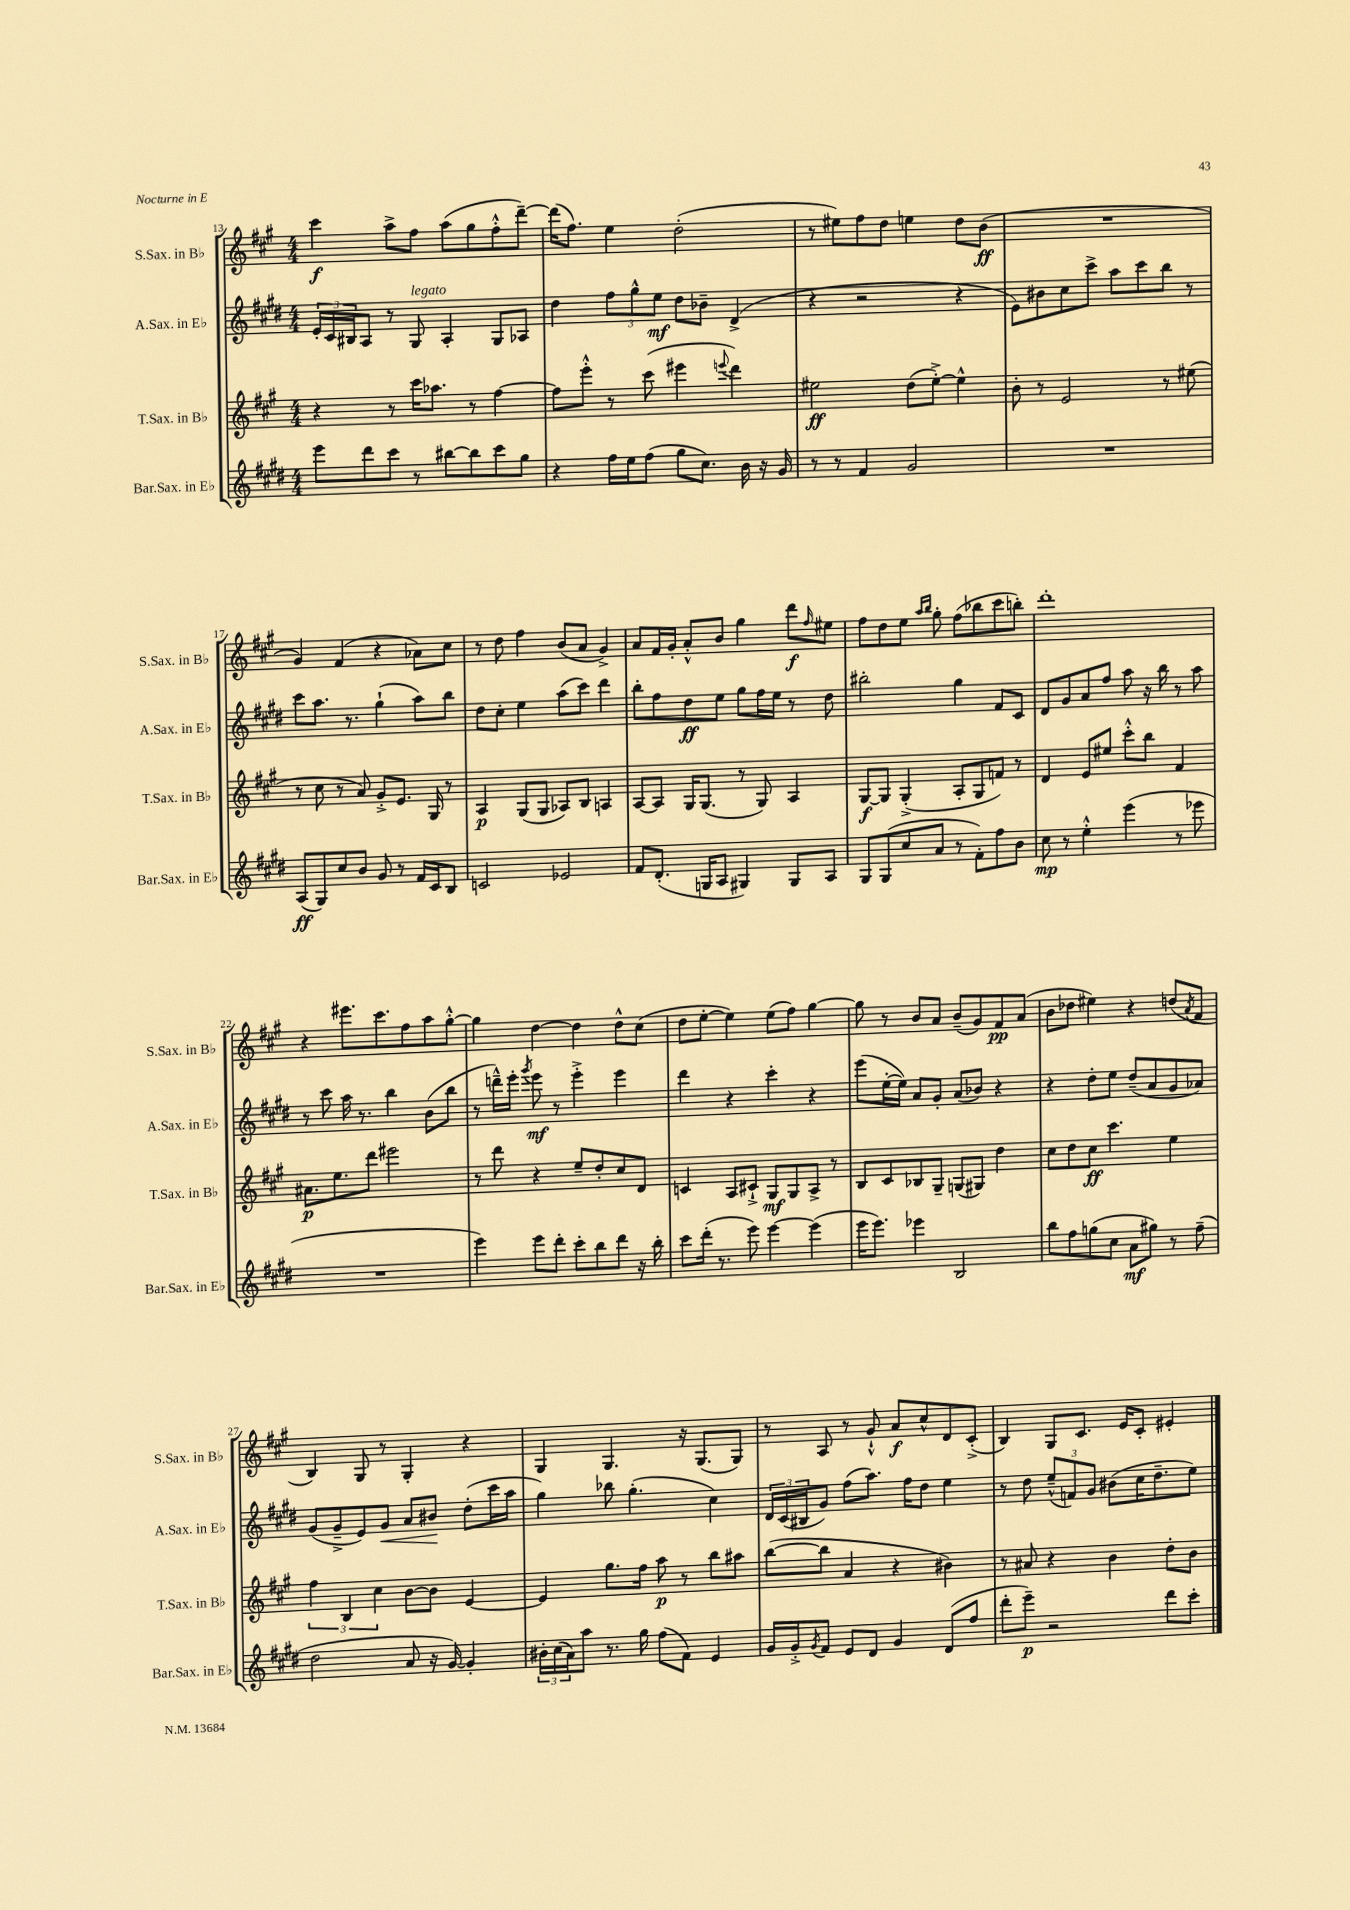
<<
\new StaffGroup <<
\new Staff = "s0" \with { instrumentName = "S.Sax. in Bb" shortInstrumentName = "S.Sax. in Bb" } {
    \clef treble \key a \major \numericTimeSignature \time 4/4
    cis'''4\f a''8-> fis''8 a''8( gis''8 fis''8-.-^ d'''8~--) |
    d'''16( fis''8.) e''4 d''2-.( |
    r8 eis''8) fis''8 d''8 e''4 d''8 b'8\ff( |
    R1 |
    gis'4) fis'4( r4 aes'8) cis''8 |
    r8 d''8 fis''4 b'8( a'8 gis'4->) |
    a'8 fis'16 gis'16-. a'8-.-^ b'8 gis''4 d'''8\f \grace { fis''16 } eis''8 |
    fis''8 d''8 e''8 \grace { a''16 b''16 } gis''8-. fis''8( bes''8 cis'''8 b''8-.) |
    d'''1-. |
    r4 eis'''8. cis'''8. fis''8 a''8 gis''8~-.-^ |
    gis''4 d''4~ d''4 d''8-^ cis''8( |
    d''8 e''8~-. e''4) e''8( fis''8) gis''4~ |
    gis''8 r8 b'8 a'8 b'8--( gis'8) fis'8\pp a'8( |
    b'8 des''8 eis''4) r4 d''8( \acciaccatura { a'8 } fis'8 |
    b4) gis8 r8 gis4-. r4 |
    gis4 gis4. r16 gis8.( gis8) |
    r8 a8 r8 gis'8-!-^ a'8\f cis''8-^ d'8 cis'8-.->( |
    b4) gis8 cis'8. e'16 cis'8-. eis'4-. \bar "|." |
}
\new Staff = "s1" \with { instrumentName = "A.Sax. in Eb" shortInstrumentName = "A.Sax. in Eb" } {
    \clef treble \key e \major \numericTimeSignature \time 4/4
    \tuplet 3/2 { e'16-. cis'16 bis16 } a8 r8 gis8^\markup { \italic "legato" } a4-. gis8 aes8 |
    dis''4 \tuplet 3/2 { fis''8 gis''8-^ e''8\mf } dis''8 bes'8-- dis'4->( |
    r4 r2 r4 |
    e'8) bis'8 cis''8 cis'''8-> a''8 cis'''8 b''8 r8 |
    cis'''8 a''8. r8. gis''4-!( a''8) b''8 |
    dis''8 cis''8-. e''4 a''8( cis'''8) dis'''4 |
    b''8-. fis''8 dis''8\ff e''8 gis''8 fis''16 e''16 r8 dis''8 |
    bis''2-. gis''4 fis'8 cis'8 |
    dis'8 gis'8 a'8 fis''8 a''8 r16 b''16 r8 a''8 |
    r8 cis'''8 a''16 r8. b''4 b'8( b''8 |
    r8 d'''16---^) e'''16-. \acciaccatura { gis'''8 } e'''8\mf r8 e'''4-.-> e'''4 |
    dis'''4 r4 cis'''4-. r4 |
    e'''8( e''16~-. e''16) a'8 gis'8-. a'8( bes'8) r4 |
    r4 dis''8-. e''8 dis''8--( a'8 gis'8 aes'8) |
    gis'8( gis'8---> e'8) gis'8\< a'8 bis'8\! dis''8-.( cis'''16 a''16 |
    gis''4) bes''8 gis''4.-.( cis''4) |
    \tuplet 3/2 { dis'16 cis'16( bis16 } gis'8) fis''8( a''8.) fis''16 dis''8 e''4 |
    r8 dis''8 \tuplet 3/2 { e''8---^( f'8) gis'8 } bis'8( cis''16 dis''8.-- e''8) \bar "|." |
}
\new Staff = "s2" \with { instrumentName = "T.Sax. in Bb" shortInstrumentName = "T.Sax. in Bb" } {
    \clef treble \key a \major \numericTimeSignature \time 4/4
    r4 r8 cis'''16 aes''8. r8 fis''4~ |
    fis''8 e'''8-.-^ r8 cis'''8( eis'''4 \appoggiatura { e'''8 } d'''4) |
    eis''2\ff d''8( eis''8~-.->) eis''4-^ |
    b'8-. r8 e'2 r8 eis''8( |
    r8 cis''8 r8 a'8) gis'8-.-> e'8. gis16 r8 |
    a4\p gis8( gis8 aes8) b8 a4 |
    a8~ a8 gis16 gis8.( r8 gis8) a4 |
    gis8~\f gis8 gis4-.->( a8-. gis8 f'8) r8 |
    d'4 e'8 eis''8 cis'''8-.-^ b''8 fis'4 |
    ais'8.\p e''8. d'''8 eis'''2 |
    r8 d'''8 r4 e''8-- d''8-. cis''8 d'8 |
    c'4 a8 cis'8-!-> gis8\mf gis8 a8-> r8 |
    b8 cis'8 bes8 gis8-- g8( gis8) d''4 |
    cis''8 d''8 cis''8\ff cis'''4. e''4 |
    \tuplet 3/2 { fis''4 b4 cis''4 } b'8~ b'8 e'4~ |
    e'4 gis''8. fis''16 a''8\p r8 b''8 ais''8 |
    b''8~( b''8 a'4 r4 bis'4) |
    r8 ais'8 r4 b'4 d''8-. b'8 \bar "|." |
}
\new Staff = "s3" \with { instrumentName = "Bar.Sax. in Eb" shortInstrumentName = "Bar.Sax. in Eb" } {
    \clef treble \key e \major \numericTimeSignature \time 4/4
    e'''8 dis'''8 cis'''8 r8 bis''8~ bis''8 cis'''8 gis''8 |
    r4 fis''16 e''16 fis''8( gis''8 cis''8.) b'16 r16 gis'16 |
    r8 r8 fis'4 gis'2 |
    R1 |
    a8\ff( gis8) cis''8 b'8 gis'8 r8 fis'16 cis'16 b8 |
    c'2 ees'2 |
    fis'8 dis'8.-.( g16 a8 gis4) gis8 a8 |
    gis8 gis8( cis''8 a'8 r8 fis'8-.) fis''8 b'8 |
    cis''8\mp r8 e''4-.-^ e'''4( r8 ees'''8 |
    R1 |
    e'''4) e'''8 dis'''8-. cis'''8-. b''8 dis'''8 r16 b''16-. |
    cis'''8 dis'''16-.( r8. e'''8) e'''4~ e'''4( |
    e'''16 e'''8.) ees'''4 b2 |
    b''8 fis''8 g''8( cis''8 a'8\mf gis''8) r8 fis''8--( |
    dis''2 a'8 r16 gis'16~) gis'4-. |
    \tuplet 3/2 { bis'16-. cis''16( a'16) } a''8 r8. gis''16 fis''8( fis'8) e'4 |
    gis'16 gis'16-.-> \acciaccatura { gis'8 } fis'8 e'8 dis'8 gis'4 dis'8( fis''8 |
    dis'''8-. e'''8--\p) r2 dis'''8 cis'''8-. \bar "|." |
}
>>
>>
\layout { \context { \Score currentBarNumber = #13 } }
